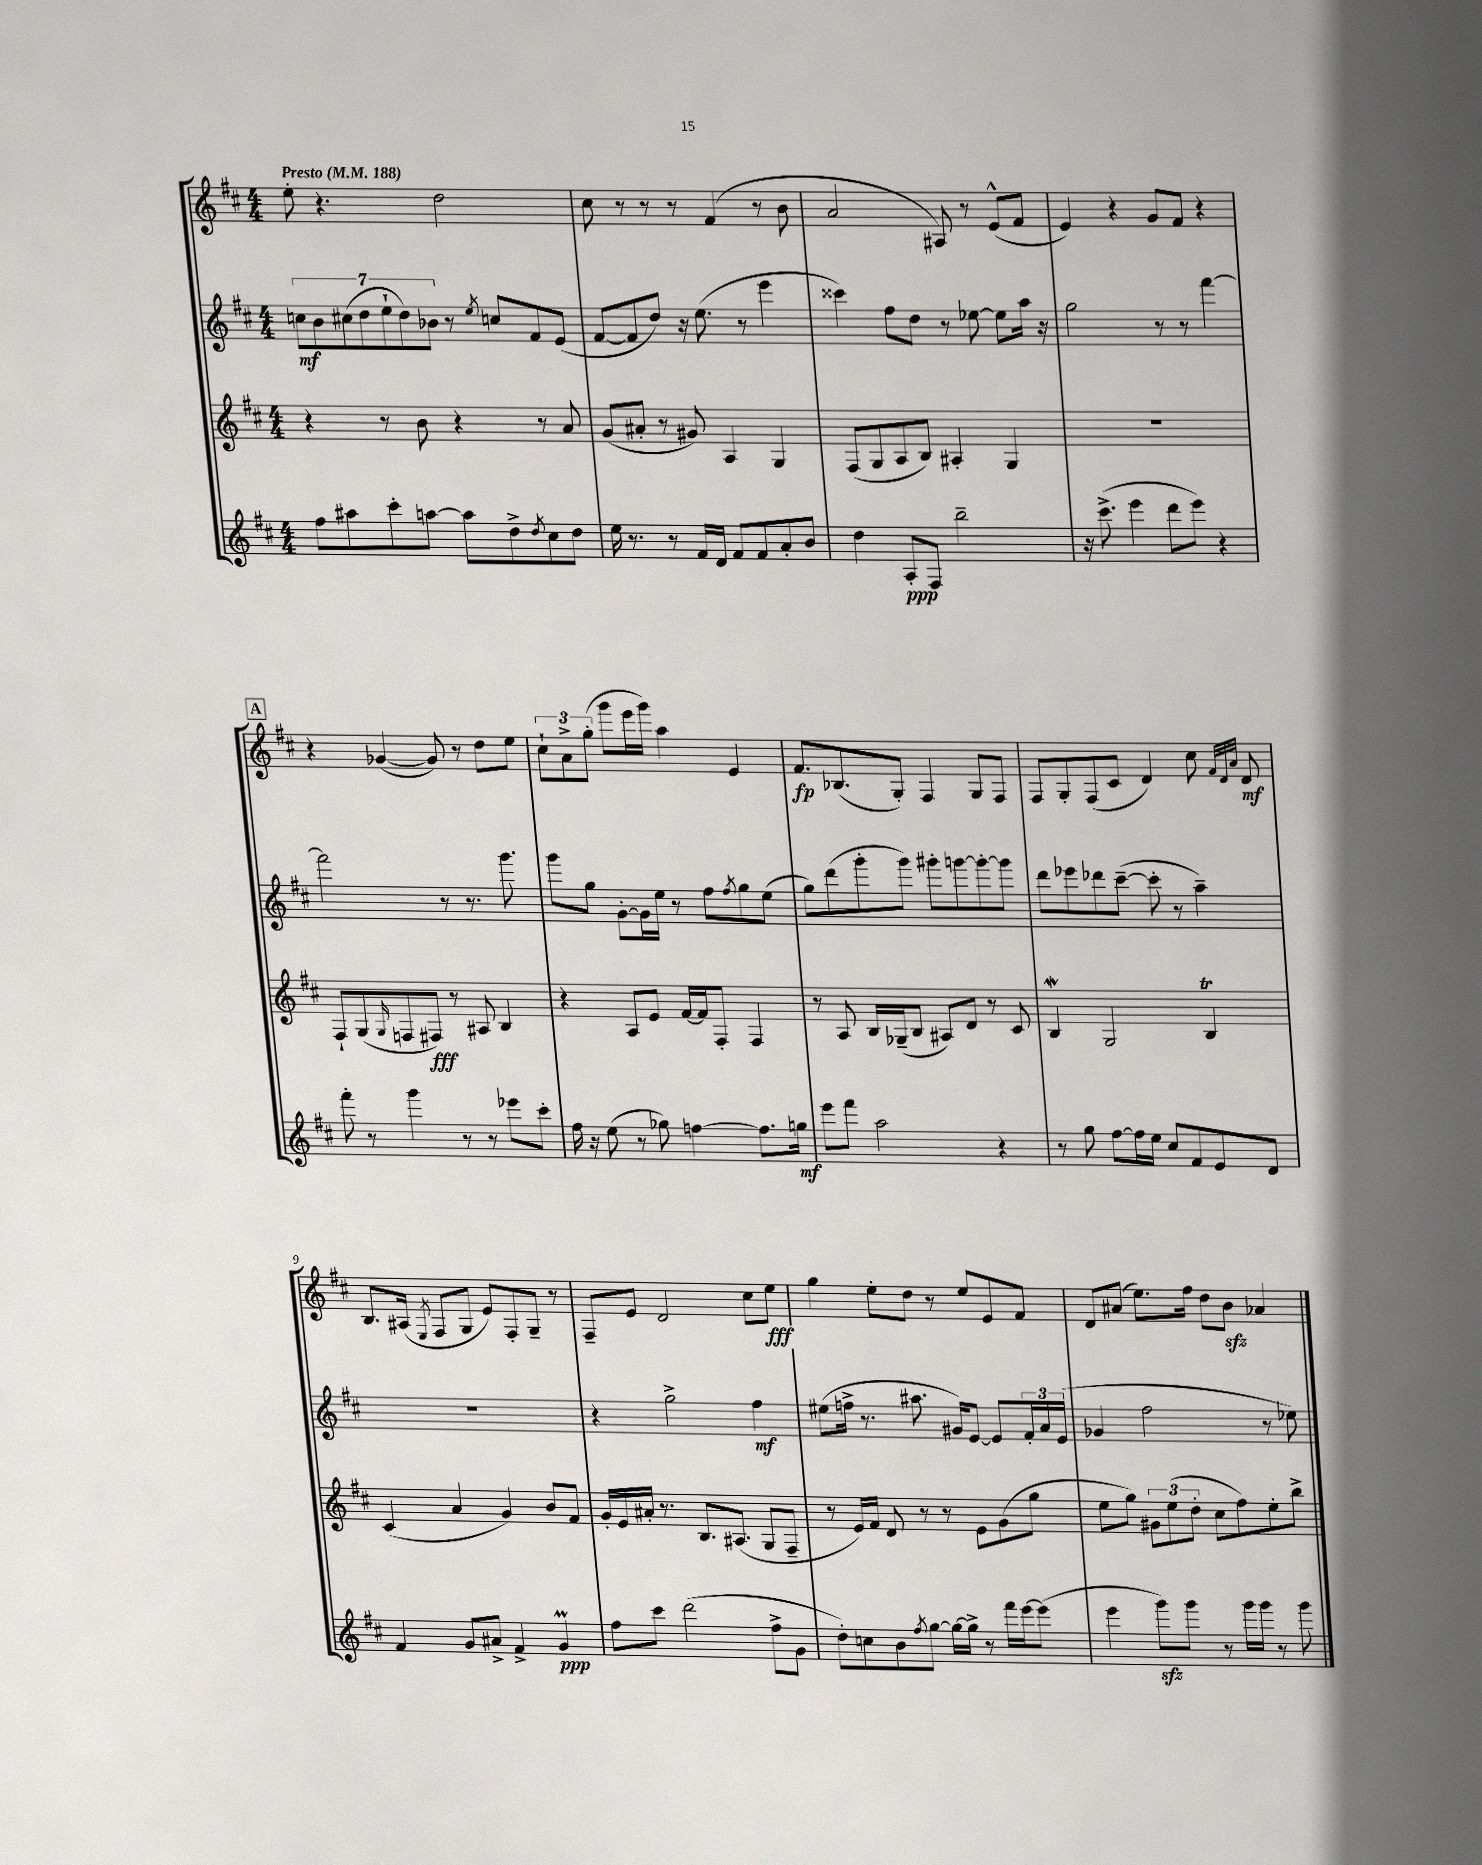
<<
\new StaffGroup <<
\new Staff = "s0" {
    \clef treble \key d \major \numericTimeSignature \time 4/4 \tempo "Presto" 4 = 188
    e''8-. r4. d''2 |
    cis''8 r8 r8 r8 fis'4( r8 b'8 |
    a'2 ais8) r8 e'8-^( fis'8 |
    e'4) r4 g'8 fis'8 r4 |
    \mark \markup { \box "A" } r4 ges'4~( ges'8) r8 d''8 e''8 |
    \tuplet 3/2 { cis''8-! a'8-> g''8-.( } g'''8 e'''16 g'''16) a''4 e'4 |
    fis'8.\fp bes8.( g8-.) fis4 g8 fis8 |
    fis8 g8-. fis8( cis'8 d'4) cis''8 \grace { fis'32 d'32 a'32 } d'8\mf |
    b8. ais16( \acciaccatura { e8 } fis8 g8 e'8) fis8-. g8-- r8 |
    fis8-- e'8 d'2 cis''8 e''8\fff |
    g''4 e''8-. d''8 r8 e''8 e'8 fis'8 |
    d'8 ais'8( e''8.) fis''16 d''8 b'8\sfz aes'4 \bar "|." |
}
\new Staff = "s1" {
    \clef treble \key d \major \numericTimeSignature \time 4/4
    \tuplet 7/4 { c''8\mf b'8 cis''8( d''8 e''8-! d''8) bes'8 } r8 \acciaccatura { e''8 } c''8 fis'8 e'8( |
    fis'8~ fis'8 d''8) r16 e''8.( r8 e'''4 |
    cisis'''4) fis''8 d''8 r8 ees''8~ ees''8 a''16 r16 |
    g''2 r8 r8 fis'''4~ |
    \mark \markup { \box "A" } fis'''2 r8 r8. g'''8. |
    g'''8 g''8 g'8~-. g'16 e''16 r8 fis''8 \acciaccatura { fis''8 } g''8 e''8( |
    g''8) d'''8( g'''8-. g'''8) gis'''8-. g'''8~ g'''8~-. g'''8 |
    d'''8 ees'''8 des'''8 cis'''8~--( cis'''8-. r8 a''4--) |
    R1 |
    r4 g''2-> fis''4\mf |
    eis''8( f''16-> r8. ais''8. gis'16) e'8~ e'8 \tuplet 3/2 { fis'16-. a'16 e'16( } |
    ges'4 fis''2 r8 ees''8) \bar "|." |
}
\new Staff = "s2" {
    \clef treble \key d \major \numericTimeSignature \time 4/4
    r4 r8 b'8 r4 r8 a'8 |
    g'8( ais'8-. r8 gis'8) a4 g4 |
    fis8( g8 a8 b8) ais4-. g4 |
    R1 |
    \mark \markup { \box "A" } fis8-! g8( \grace { g16 } f8 fis8\fff) r8 ais8 b4 |
    r4 a8 e'8 fis'16~ fis'16 fis8-. fis4 |
    r8 a8 b16 ges16--( b8 ais8) d'8 r8 cis'8 |
    b4\mordent g2 b4\trill |
    cis'4( a'4 g'4) b'8 fis'8 |
    g'16-. e'16 ais'16-. r8. b8. ais8.( g8 fis8-- |
    r8 e'16) fis'16 d'8 r8 r8 e'8 g'8( g''8 |
    e''8 g''8) \tuplet 3/2 { gis'8 e''8( d''8-. } cis''8 fis''8) e''8-. b''8-> \bar "|." |
}
\new Staff = "s3" {
    \clef treble \key d \major \numericTimeSignature \time 4/4
    fis''8 ais''8 cis'''8-. a''8~ a''8 d''8-> \acciaccatura { d''8 } cis''8 d''8 |
    e''16 r8. r8 fis'16 d'16 fis'8 fis'8 a'8-. b'8 |
    d''4 a8-.\ppp fis8 b''2-- |
    r16 cis'''8.->( e'''4 d'''8 e'''8) r4 |
    \mark \markup { \box "A" } fis'''8-. r8 g'''4 r8 r8 ees'''8 cis'''8-. |
    fis''16 r16 e''8( r8 ges''8) f''4~ f''8. g''16\mf |
    e'''8 fis'''8 a''2 r4 |
    r8 g''8 fis''8~ fis''16 e''16 cis''8 fis'8 e'8 d'8 |
    fis'4 g'8 ais'8-> fis'4-> g'4\prall\ppp |
    fis''8 cis'''8 d'''2( fis''8-> g'8 |
    d''8-.) c''8 b'8 \acciaccatura { fis''8 } g''8~ g''16~ g''16-> r8 fis'''16 e'''16~ e'''8( |
    e'''4 g'''8\sfz) g'''8 r8 g'''16 g'''16 r8 g'''8 \bar "|." |
}
>>
>>
